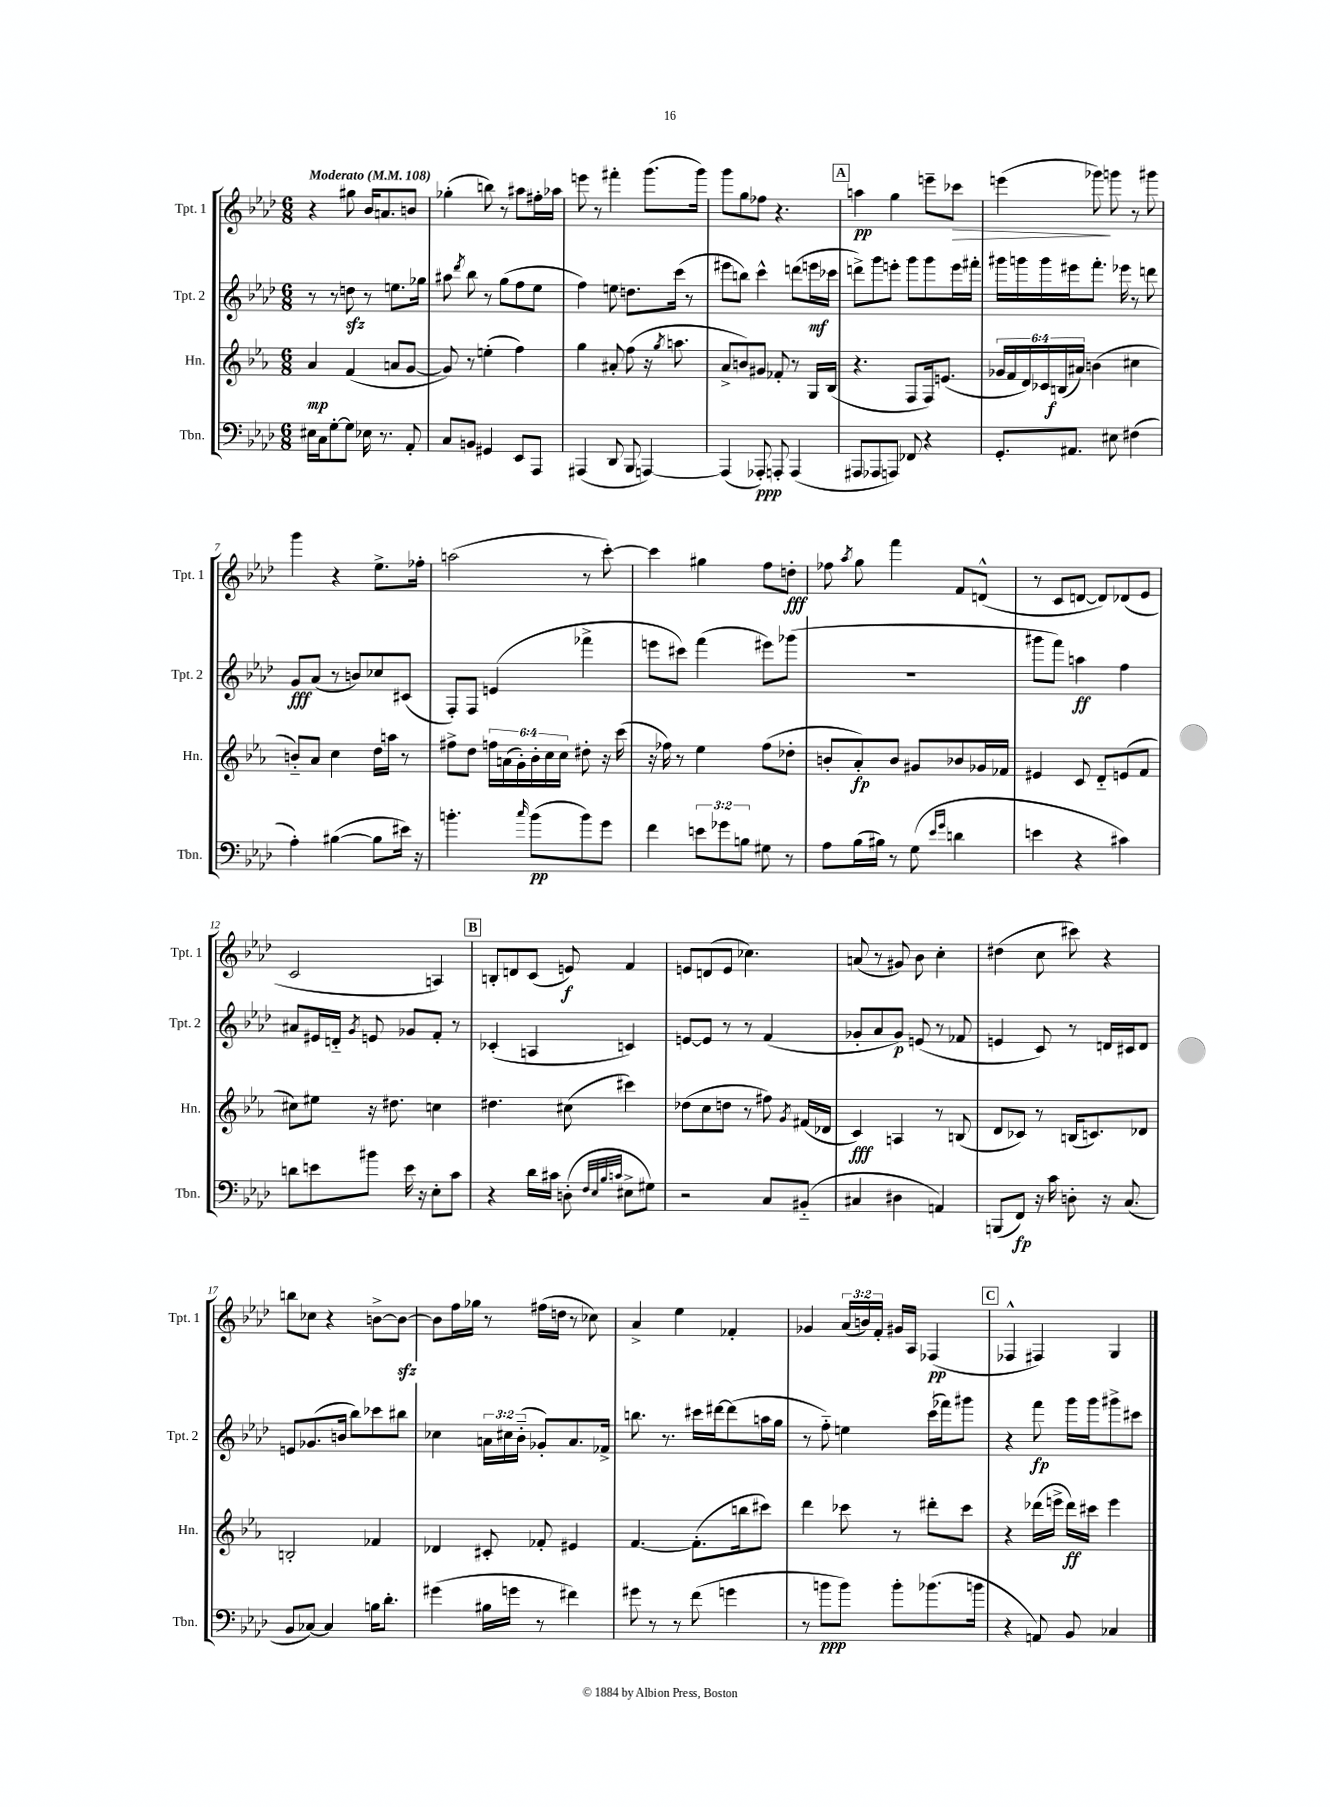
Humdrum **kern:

**kern	**kern	**kern	**kern
*staff4	*staff3	*staff2	*staff1
*clefF4	*clefG2	*clefG2	*clefG2
*k[b-e-a-d-]	*k[b-e-a-]	*k[b-e-a-d-]	*k[b-e-a-d-]
*M6/8	*M6/8	*M6/8	*M6/8
*MM108	*MM108	*MM108	*MM108
16E#\LL	4a-/	8r	4r
16C\J	.	.	.
[8G'\	.	8r	.
8G\]J	(4f/	8dd\	8gg#\
16E-\	.	8r	16b-/LK
8.r	.	.	8.a/
.	8a/L	8.ee\L	.
8AA-'/	[8g/J	.	8b/J
.	.	16gg-\Jk	.
=	=	=	=
8C/L	8g/])	8aa#\	(4gg-'\
.	.	8qddd-/	.
8BB/J	8r	8bb-\	.
4GG#/	(4ee'\	8r	8bb\)
.	.	(8gg\L	8r
8EE-/L	4ff\)	8ff\	8aa#\L
8AAA-/J	.	8ee-\J	16ff#'\L
.	.	.	16aa-\JJ
=	=	=	=
(4AAA#/	4gg\	4ff\)	8eee\
.	.	.	8r
8DD-/	8a#'/	8ee\	4fff#'\
8BBB-/	(8ff\	8.dd\L	.
[4AAA/)	16r	.	(8.ggg\L
.	8qgg/	.	.
.	8.aa\	(16ccc\Jk	.
.	.	8r	.
.	.	.	16ggg\Jk)
=	=	=	=
(4AAA/]	8a-^/L	8eee#\L	8ggg\L
.	8b/)	8bb\J)	8gg\
8AAA-'/)	8g#/J	4ccc^^\	8ff-\J
8AAA'/	8f-'/	.	4.r
(4AAA/	8r	(8ddd\L	.
.	16G/LL	16eee\L	.
.	(16B-/JJ	16ccc-\JJ	.
=	=	=	=
8AAA#/L	4.r	8ddd^\L)	4aa\
8AAA-/	.	8ggg\	.
8AAA/J)	.	8eee'\J	4gg\
8FF-/	8F/L	8ggg\L	.
4r	16F/k)	8ggg\	8eee~\L
.	(8.e/J	.	.
.	.	16eee\L	8ccc-\J
.	.	16fff#'\JJ	.
=	=	=	=
8.GG'/L	24g-/LL	16ggg#\LL	(4eee\
.	24f/	.	.
.	.	16ggg\	.
.	24d/)	.	.
.	24c-/	16ggg\	.
.	(24B/	.	.
8.AA#/J	.	16eee#\J	.
.	24a#/JJ)	.	.
.	(4b\	8.fff'\J	8ggg-\)
8E#\	.	.	8ggg\
.	.	16eee-\	.
(4F#\	4cc#\	8r	8r
.	.	8ddd\	8ggg#\
=	=	=	=
4A-'\)	8b'~/L)	8g/L	4ggg\
.	8a-/J	(8a-/J	.
([4B#\	4cc\	8r	4r
.	.	8b/L)	.
8B#\]L	16dd\LL	8cc-/	8.ee-^\L
.	16aa\JJ	.	.
16e#\Jk)	8r	(8c#/J	.
16r	.	.	16ff-'\Jk
=	=	=	=
4.b'\	8ff#^\L	8F'/L)	(2aa\
.	8dd\J	8F/J	.
.	24ff\LL	(4e/	.
.	(24a\	.	.
.	24g'\)	.	.
16qqcc/	.	.	.
(8b\L	24b-'\	.	.
.	24cc\	.	.
.	24cc\JJ	.	.
8b\)	8dd#'\	4fff-^\	8r
8g\J	16r	.	[8ccc'\)
.	(16ccc\	.	.
=	=	=	=
4f\	16r	8eee\L	4ccc\]
.	16ff-\)	.	.
.	8r	8ccc#\J)	.
12e\L	4ee-\	(4fff\	4gg#\
12g-\	.	.	.
12B\J	.	.	.
8G#\	(8ff-\L	8eee#\L)	8ff\L
8r	8dd-'\J	(8ggg-\J	8dd'\J
=	=	=	=
8A-\L	8b'/L	2.r	8ff-\
.	.	.	8qaa-/
(16B-\L	8a-'/)	.	8gg\
16B#\JJ)	.	.	.
8r	8b/J	.	4fff\
(8G\	8g#/L	.	.
16qqe-/LL	.	.	.
16qqg/JJ	.	.	.
4d\	8b-/	.	8f/L
.	16g-/L	.	(8d^^/J
.	16f-/JJ	.	.
=	=	=	=
4e\	4e#/	8ggg#\L	8r
.	.	8fff\J)	8c/L
4r	8c/	4aa\	[8d/J
.	8d'~/L	.	8d/]L)
4c#\)	(8e/	4ff\	(8d-/
.	8f/J	.	8e-/J
=	=	=	=
8d\L	8cc#\L)	8a#/L	2c/
8e\	8ee#\J	16e#/L	.
.	.	16d'~/JJ	.
.	.	8qg/	.
8b#\J	16r	8e/	.
.	8.dd#\	.	.
16e\	.	8g-/L	.
16r	.	.	.
8E-'\L	4cc\	8f'/J	4A/)
8c\J	.	8r	.
=	=	=	=
4r	4.dd#\	(4c-'/	8B'/L
.	.	.	8d/
16d-\LL	.	4A/	(8c/J
16c#\JJ	.	.	.
(8D'\	(8cc#\	.	8e/)
32qqF/LLL	.	.	.
32qqE-/	.	.	.
32qqB-/	.	.	.
32qqc/JJJ	.	.	.
8E#^\L	4ccc#\)	4c/)	4f/
8G#\J)	.	.	.
=	=	=	=
2r	(8dd-\L	[8e/L	8e/L
.	8cc\	8e/]J	(8d/
.	8dd\J	8r	8e/J
.	8r	8r	4.cc-\)
8C/L	8ff#\)	(4f/	.
.	8qg/	.	.
(8BB#'~/J	(16f#/LL	.	.
.	16d-/JJ	.	.
=	=	=	=
4C#/	4c/)	8g-'/L	(8a/
.	.	8a-/	8r
4D#\	4A/	8g-/J)	8g#/)
.	.	(8e/	8b-\
4AA/)	8r	8r	4cc'\
.	(8B/	8f-/	.
=	=	=	=
(8BBB/L	8d/L	4e/	(4dd#\
8FF/J)	8c-/J)	.	.
16r	8r	8c/)	8cc\
16c\	.	.	.
8D'\	(16B/LK	8r	8ccc#\)
.	8.c/)	.	.
16r	.	16d/LL	4r
(8.C/	.	16c#/J	.
.	8d-/J	8d/J	.
=	=	=	=
8BB-/L	2B'/	8e/L	8bb\L
[8C-/J)	.	(8.g-/	8cc-\J
4C-/]	.	.	4r
.	.	16b/Jk	.
.	.	8bb-\L)	.
16B\LK	4f-/	8ccc-\	[8b^\L
8.d-'\J	.	.	.
.	.	8bb#\J	8b\_J
=	=	=	=
(4g#\	4d-/	4cc-\	8b\]L
.	.	.	16ff\L
.	.	.	16gg-\JJ
16B#\LL	8c#'/	24a\LL	8r
.	.	24cc#\	.
16g\JJ	.	.	.
.	.	(24b-'~\JJ	.
8r	8f-'/	8g-'/L)	(16ff#\LL
.	.	.	16dd\JJ
4f#\)	4e#/	8.a/	8r
.	.	.	8cc-\)
.	.	16f-^/Jk	.
=	=	=	=
8g#\	[4.f/	8.bb\	4a-^/
8r	.	.	.
.	.	8.r	.
8r	.	.	4ee-\
(8f\	(8.f'\]L	16ccc#\LL	.
.	.	[16ddd#\J	.
4g\	.	(8ddd#\]	4f-'/
.	16bb\k	.	.
.	8ccc#\J)	16aa\L	.
.	.	16gg\JJ	.
=	=	=	=
8r	4ddd\	8r	4g-/
8b\L	.	8ff'~\)	.
8b\J)	8ccc-\	4ee\	(24a-/LL
.	.	.	24b/)
.	.	.	24f'/JJ
8b'\L	8r	.	16g#/LL
.	.	.	16A-/JJ
(8.b-\	8ddd#'\L	(16ccc\LL	(4F-/
.	.	16fff-\J)	.
.	8ccc-\J	8ggg#\J	.
16b\Jk	.	.	.
=	=	=	=
4r	4r	4r	4F-^^/
8AA/)	(16ddd-\LL	8fff\	4F#/)
.	16eee^\JJ	.	.
8BB-/	16ddd-\LL)	16ggg\LL	.
.	16ccc#\JJ	16ggg\J	.
4C-/	4eee\	8ggg#^\	4G/
.	.	8ccc#\J	.
==	==	==	==
*-	*-	*-	*-
